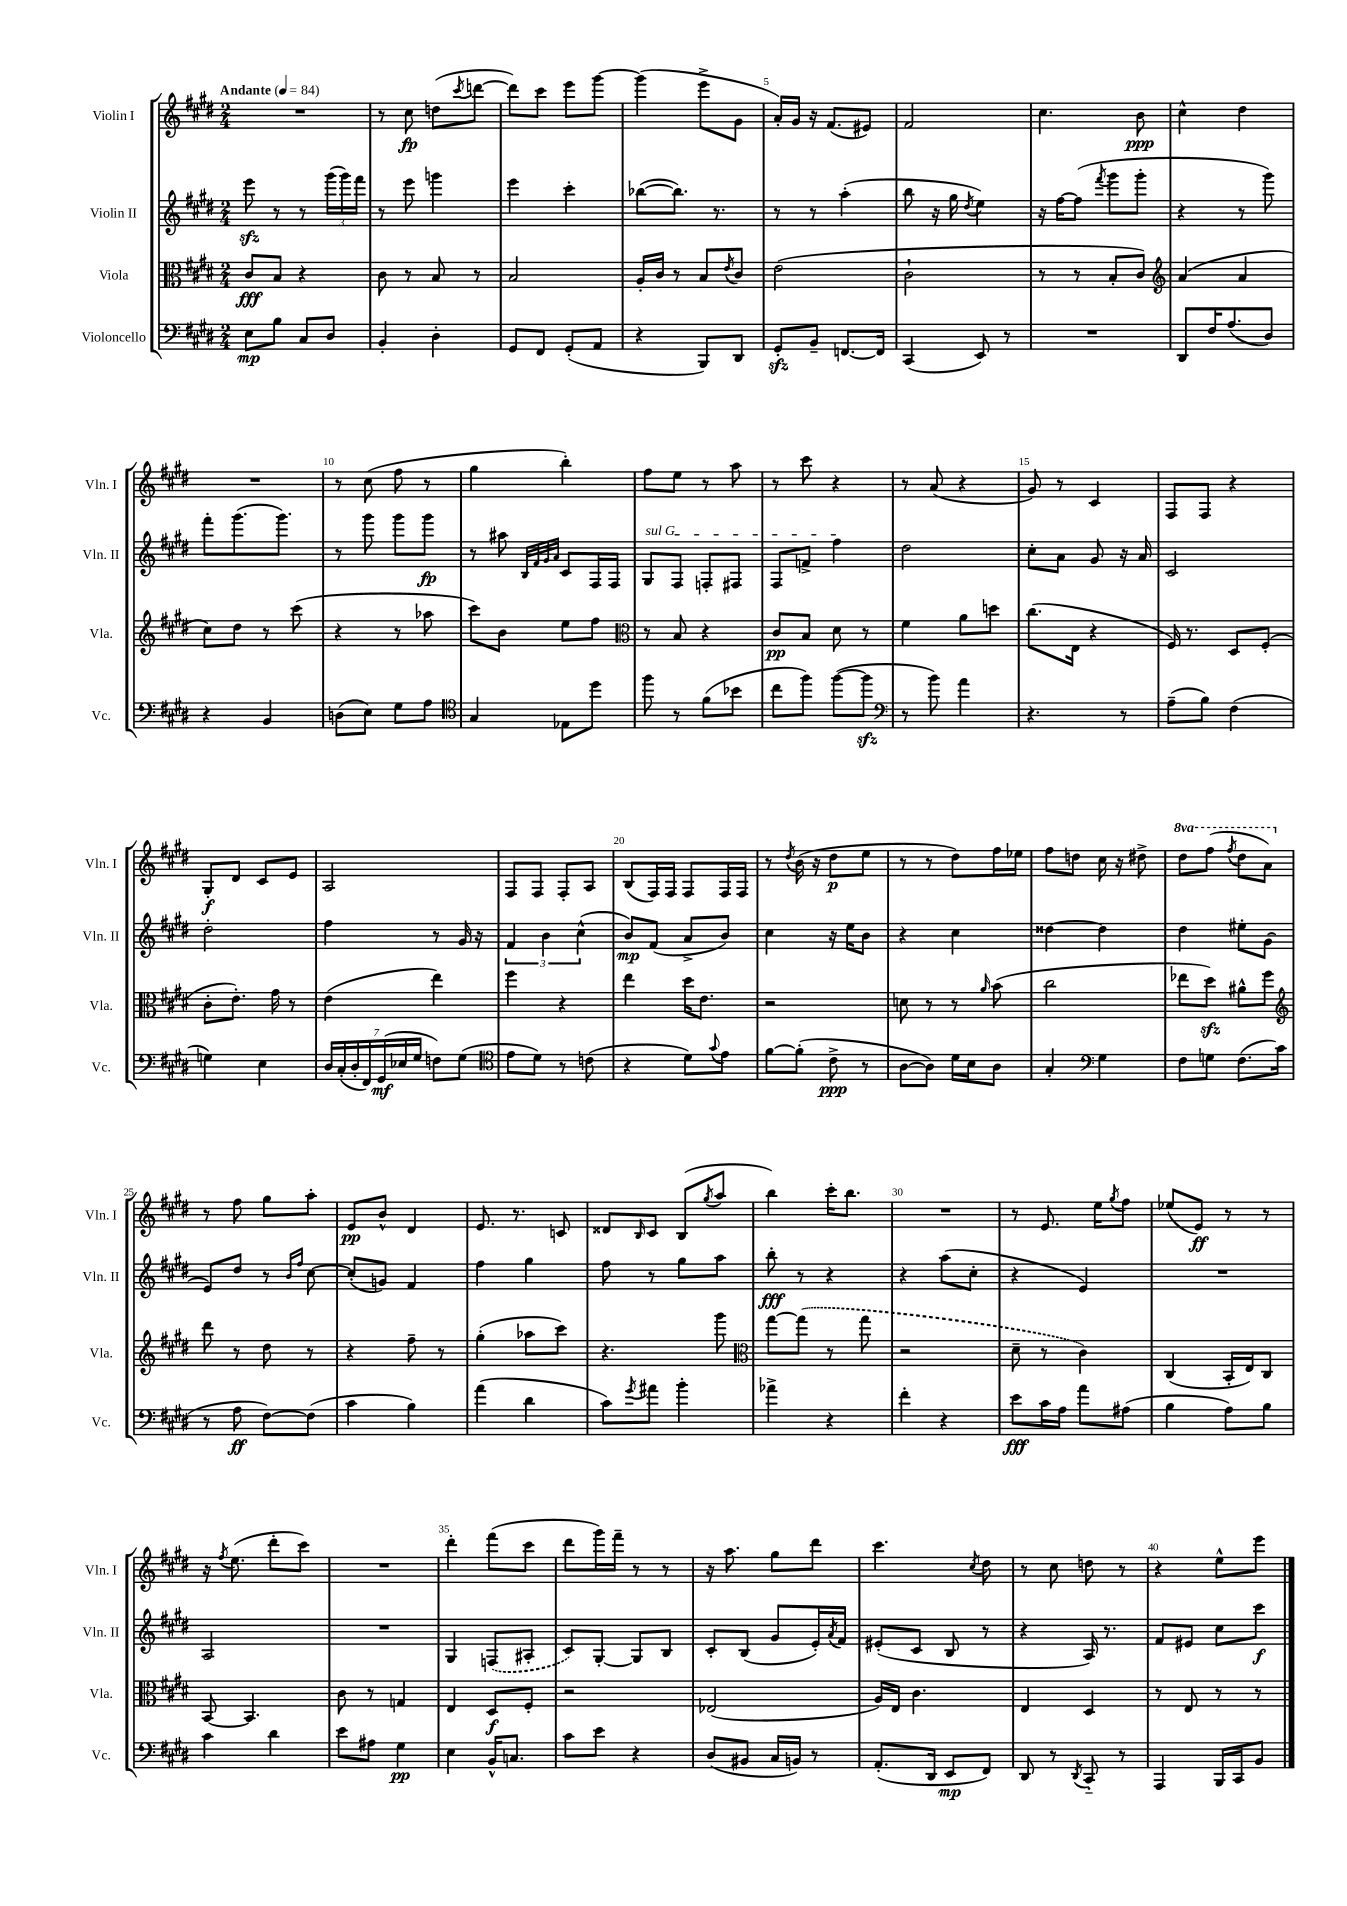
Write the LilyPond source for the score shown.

<<
\new StaffGroup <<
\new Staff = "s0" \with { instrumentName = "Violin I" shortInstrumentName = "Vln. I" } {
    \clef treble \key e \major \numericTimeSignature \time 2/4 \set Staff.ottavationMarkups = #ottavation-simple-ordinals \tempo "Andante" 4 = 84
    R2 |
    r8 cis''8\fp d''8( \acciaccatura { cis'''8 } d'''8~ |
    d'''8) cis'''8 e'''8 gis'''8~ |
    gis'''4( e'''8-> gis'8 |
    a'16-.) gis'16 r16 fis'8.( eis'8) |
    fis'2 |
    cis''4. b'8\ppp |
    cis''4-^ dis''4 |
    R2 |
    r8 cis''8( fis''8 r8 |
    gis''4 b''4-.) |
    fis''8 e''8 r8 a''8 |
    r8 cis'''8 r4 |
    r8 a'8( r4 |
    gis'8) r8 cis'4 |
    fis8 fis8 r4 |
    gis8-.\f dis'8 cis'8 e'8 |
    a2 |
    fis8 fis8 fis8-. a8 |
    b8( fis16) fis16 fis8 fis16 fis16 |
    r8 \acciaccatura { dis''8 } b'16( r16 dis''8\p e''8 |
    r8 r8 dis''8) fis''16 ees''16 |
    fis''8 d''8 cis''16 r16 dis''8-> |
    \ottava #1 dis'''8 fis'''8( \acciaccatura { fis'''8 } dis'''8 a''8) \ottava #0 |
    r8 fis''8 gis''8 a''8-. |
    e'8\pp b'8-^ dis'4 |
    e'8. r8. c'8 |
    disis'8 \grace { b16 } cis'8 b8( \acciaccatura { gis''8 } a''8 |
    b''4) cis'''16-. b''8. |
    R2 |
    r8 e'8. e''16 \acciaccatura { gis''8 } fis''8 |
    ees''8( e'8\ff) r8 r8 |
    r16 \acciaccatura { fis''8 } e''8.( dis'''8-. cis'''8) |
    R2 |
    dis'''4-. fis'''8( cis'''8 |
    dis'''8 gis'''16) fis'''16-- r8 r8 |
    r16 a''8. gis''8 dis'''8 |
    cis'''4. \acciaccatura { cis''8 } dis''8 |
    r8 cis''8 d''8 r8 |
    r4 e''8-^ e'''8 \bar "|." |
}
\new Staff = "s1" \with { instrumentName = "Violin II" shortInstrumentName = "Vln. II" } {
    \clef treble \key e \major \numericTimeSignature \time 2/4
    e'''8\sfz r8 r8 \tuplet 3/2 { gis'''16( gis'''16) fis'''16 } |
    r8 e'''8 g'''4 |
    e'''4 cis'''4-. |
    bes''8~( bes''8.) r8. |
    r8 r8 a''4-.( |
    b''8 r16 gis''16 \acciaccatura { dis''8 } e''4) |
    r16 fis''16~ fis''8( \acciaccatura { fis'''8 } gis'''8 gis'''8-. |
    r4 r8 gis'''8) |
    fis'''8-. gis'''8.( gis'''8.) |
    r8 gis'''8 gis'''8 gis'''8\fp |
    r8 ais''8 \grace { b32 fis'32 gis'32 a'32 } cis'8 fis16 fis16 |
    \once \override TextSpanner.bound-details.left.text = \markup { \italic "sul G" } gis8\startTextSpan fis8 f8-. fis8 |
    fis8 f'8-> fis''4\stopTextSpan |
    dis''2 |
    cis''8-. a'8 gis'8 r16 a'16 |
    cis'2 |
    dis''2-. |
    fis''4 r8 gis'16 r16 |
    \tuplet 3/2 { fis'4 b'4 cis''4-^( } |
    b'8\mp) fis'8( a'8-> b'8) |
    cis''4 r16 e''16 b'8 |
    r4 cis''4 |
    disis''4~ disis''4 |
    dis''4 eis''8-. gis'8( |
    e'8) dis''8 r8 \grace { b'16 fis''16 } cis''8~ |
    cis''8-.( g'8) fis'4 |
    fis''4 gis''4 |
    fis''8 r8 gis''8 a''8 |
    b''8-.\fff r8 r4 |
    r4 a''8( cis''8-. |
    r4 e'4) |
    R2 |
    a2 |
    R2 |
    gis4 \once \slurDashed f8( ais8-. |
    cis'8) gis8~-. gis8 b8 |
    cis'8-. b8( gis'8 e'16-.) \acciaccatura { a'8 } fis'16 |
    eis'8-.( cis'8 b8 r8 |
    r4 a16) r8. |
    fis'8 eis'8 cis''8 cis'''8\f \bar "|." |
}
\new Staff = "s2" \with { instrumentName = "Viola" shortInstrumentName = "Vla." } {
    \clef alto \key e \major \numericTimeSignature \time 2/4
    cis'8\fff b8 r4 |
    cis'8 r8 b8 r8 |
    b2 |
    a16-. cis'16 r8 b8 \acciaccatura { e'8 } cis'8 |
    e'2( |
    cis'2-! |
    r8 r8 b8-. cis'8) |
    \clef treble a'4( a'4 |
    cis''8) dis''8 r8 cis'''8( |
    r4 r8 aes''8 |
    cis'''8) b'8 e''8 fis''8 |
    \clef alto r8 b8 r4 |
    cis'8\pp b8 dis'8 r8 |
    fis'4 a'8 d''8 |
    cis''8.( e16 r4 |
    fis16) r8. dis8 fis8-.( |
    cis'8-. e'8.-.) gis'16 r8 |
    e'4( e''4) |
    fis''4 r4 |
    e''4 dis''16 e'8. |
    r2 |
    d'8 r8 r8 \grace { a'16 } b'8( |
    cis''2 |
    ees''8 dis''8\sfz) ais'8-^ fis''8 |
    \clef treble dis'''8 r8 dis''8 r8 |
    r4 fis''8-- r8 |
    gis''4-.( aes''8 cis'''8) |
    r4. gis'''8 |
    \clef alto gis''8~ \once \slurDashed gis''8( r8 gis''8 |
    r2 |
    dis'8-- r8 cis'4) |
    cis4( b,16-. e16) cis8 |
    b,8~ b,4. |
    cis'8 r8 g4 |
    e4 dis8\f fis8-. |
    r2 |
    ees2( |
    a16) e16 cis'4. |
    e4 dis4 |
    r8 e8 r8 r8 \bar "|." |
}
\new Staff = "s3" \with { instrumentName = "Violoncello" shortInstrumentName = "Vc." } {
    \clef bass \key e \major \numericTimeSignature \time 2/4
    e8\mp b8 cis8 dis8 |
    b,4-. dis4-. |
    gis,8 fis,8 gis,8-.( a,8 |
    r4 b,,8) dis,8 |
    gis,8-.\sfz b,8-- f,8.~ f,16 |
    cis,4( e,8) r8 |
    R2 |
    dis,8 fis16 a8.( dis8) |
    r4 b,4 |
    d8( e8) gis8 a8 |
    \clef tenor gis4 ees8 dis''8 |
    fis''8 r8 fis'8( bes'8 |
    cis''8 fis''8) fis''8~( fis''8\sfz |
    \clef bass r8 b'8) a'4 |
    r4. r8 |
    a8--( b8) fis4( |
    g4) e4 |
    \tuplet 7/4 { dis16 cis16-.( dis16-. fis,16) gis,16\mf( ees16 gis16 } f8) gis8( |
    \clef tenor e'8 dis'8) r8 c'8( |
    r4 dis'8) \appoggiatura { gis'8 } e'8 |
    fis'8~ fis'8-.( cis'8->\ppp r8 |
    a8~ a8) dis'16 b16 a8 |
    gis4-. \clef bass gis4 |
    fis8 g8 fis8.( cis'16 |
    r8 a8\ff fis8~) fis8( |
    cis'4 b4) |
    a'4( dis'4 |
    cis'8) \acciaccatura { gis'8 } ais'8 b'4-. |
    aes'4-> r4 |
    fis'4-. r4 |
    e'8\fff cis'16 a16 a'8 ais8( |
    b4 a8) b8 |
    cis'4 dis'4 |
    e'8 ais8 gis4\pp |
    e4 b,16-^ c8. |
    cis'8 e'8 r4 |
    dis8( bis,8 cis16 b,16) r8 |
    a,8.-.( dis,16 e,8\mp fis,8) |
    dis,8 r8 \acciaccatura { dis,8 } cis,8-_ r8 |
    a,,4 b,,16 cis,16 b,8 \bar "|." |
}
>>
>>
\layout { \context { \Score \override BarNumber.break-visibility = ##(#f #t #t) barNumberVisibility = #(every-nth-bar-number-visible 5) } }
